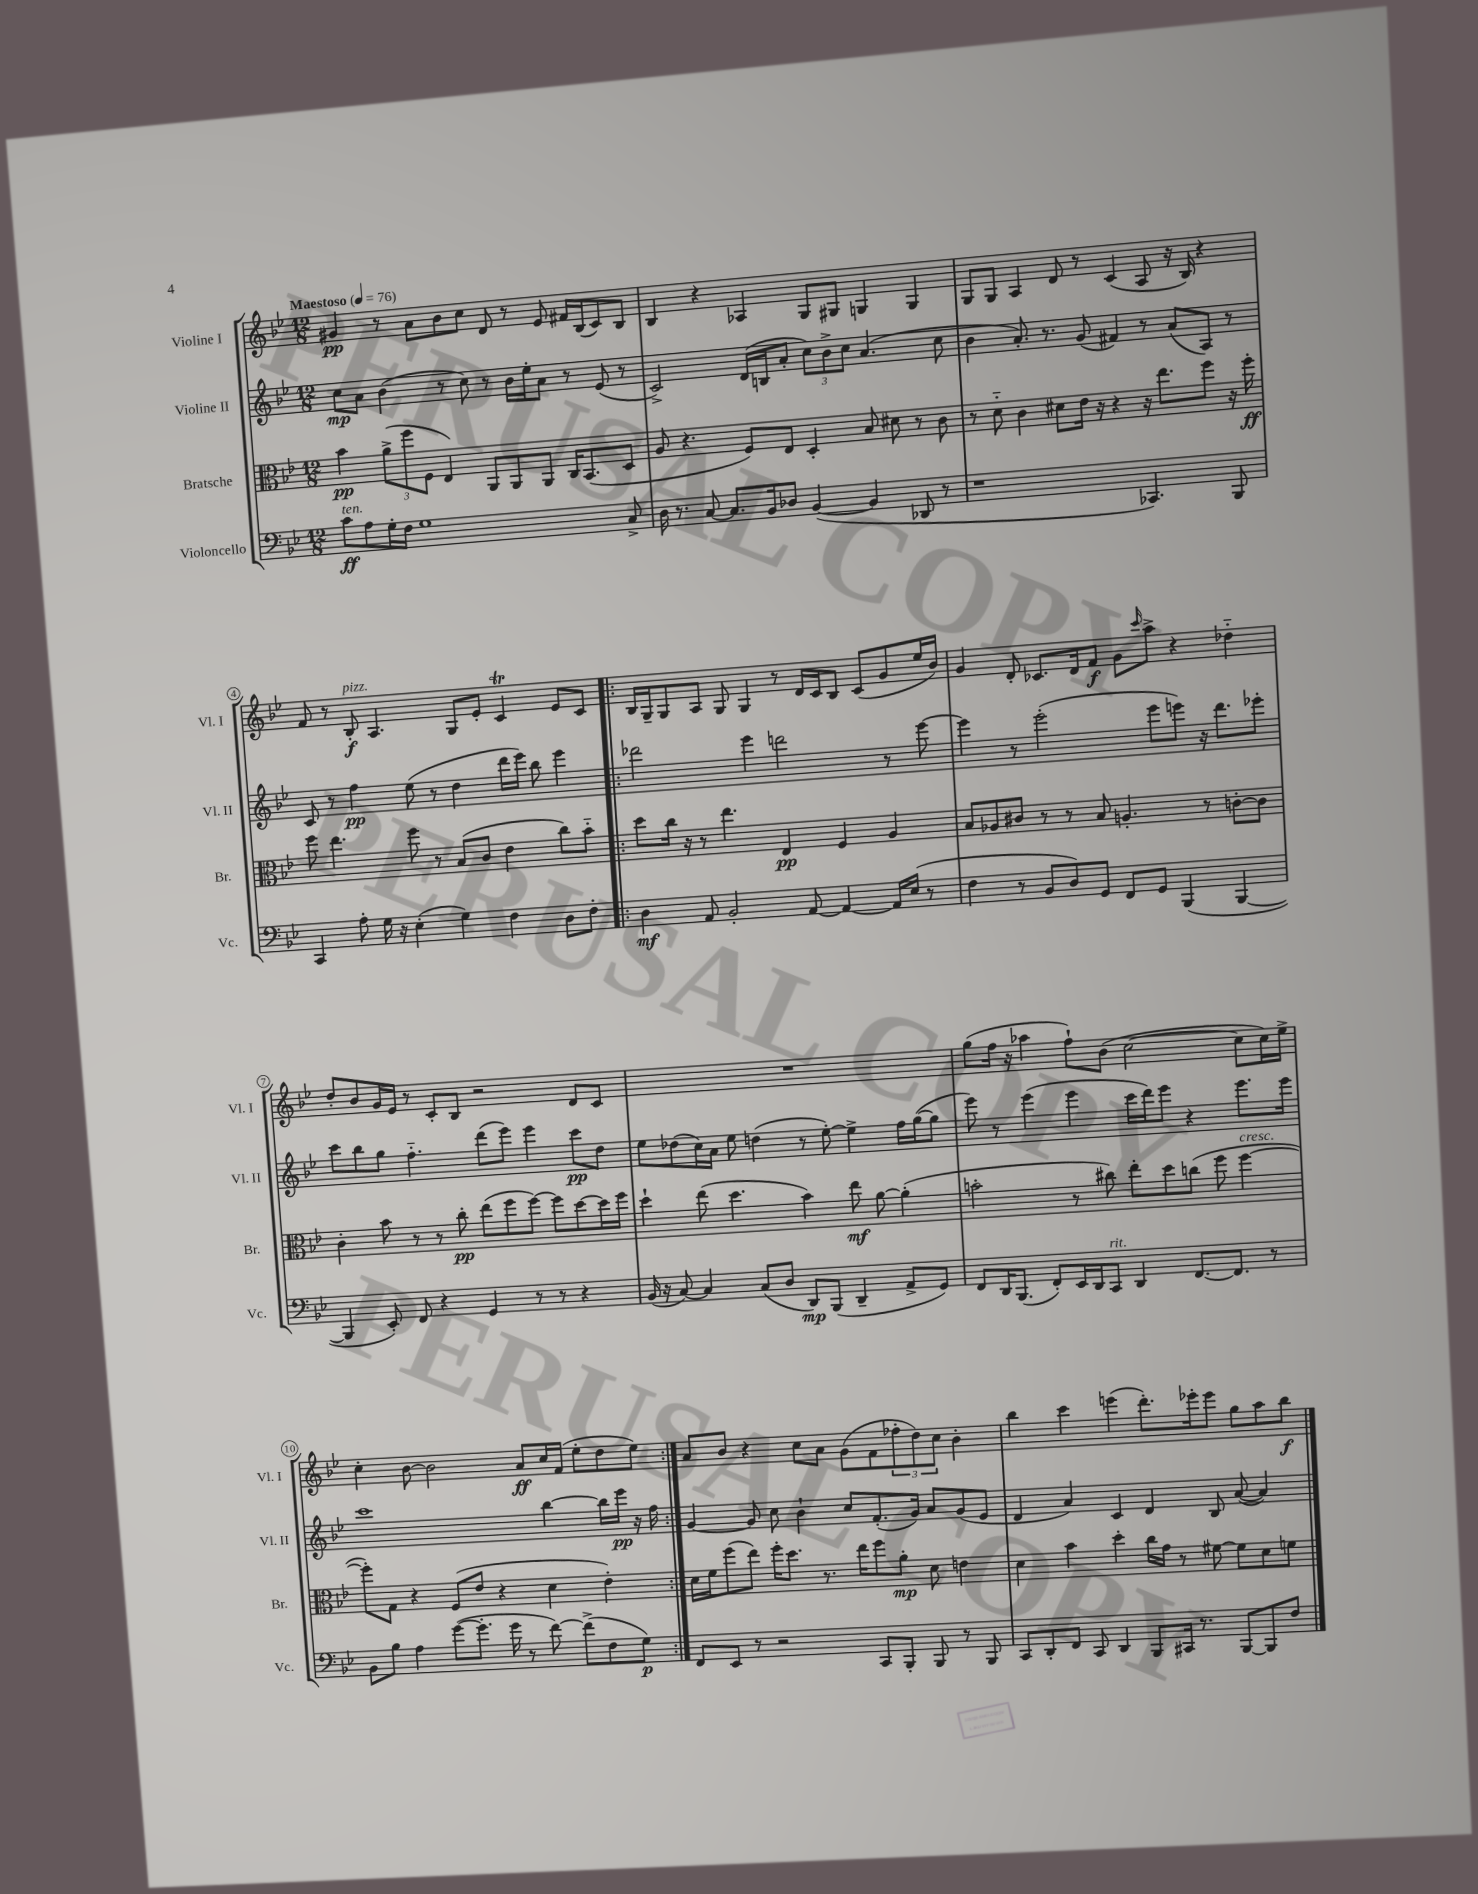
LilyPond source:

<<
\new StaffGroup <<
\new Staff = "s0" \with { instrumentName = "Violine I" shortInstrumentName = "Vl. I" } {
    \clef treble \key bes \major \numericTimeSignature \time 12/8 \tempo "Maestoso" 4 = 76
    gis'4\pp r8 a'8 bes'8 c''8 d'8 r8 ees'8 fis'16 bes16( c'8) bes8 |
    bes4 r4 aes4 g8 gis8 g4 g4 |
    g8 g8 a4 d'8 r8 c'4( a8 r16 bes16) r4 |
    f'8 r8 bes8-.\f^\markup { \italic "pizz." } a4. g8 ees'8-. c'4\trill ees'8 c'8 |
    \repeat volta 2 { bes16 g16-- g8 a8 g8 g4 r8 d'16 c'16 bes8 c'8( g'8 ees''16 bes'16) |
    g'4 d'8-. ces'8. d'16 f'8\f g'8 \grace { c'''16 } a''8-> r4 des''4-_ |
    d''8-. bes'8 g'16 ees'16 r8 c'8-. bes8 r2 d'8 c'8 |
    R1. |
    g''8( f''16 r16 aes''4 f''8-!) bes'8( c''2~ c''8 c''16) ees''16-> |
    c''4-. bes'8~ bes'2 a'8\ff c''16 f'16( ees''8-. d''8 ees''8) | }
    a'8 bes'8 r4 c''8 a'8 g'8( f'8 \tuplet 3/2 { fes''8-. d''8) c''8 } bes'4-. |
    bes''4 c'''4 e'''4( d'''8.-.) ees'''16-. ees'''8 g''8 a''8 bes''8\f \bar "|." |
}
\new Staff = "s1" \with { instrumentName = "Violine II" shortInstrumentName = "Vl. II" } {
    \clef treble \key bes \major \numericTimeSignature \time 12/8
    c''8\mp a'8 bes'4( r8 c''8) r8 bes'16 ees''16-. a'8 r8 ees'8( r8 |
    c'2->) d'16( b16 a'8-. \tuplet 3/2 { c''8) bes'8-> c''8 } a'4.( c''8 |
    bes'4 a'8.-.) r8. g'8( fis'4) r8 a'8( a8) r8 |
    c'8 r8 f''4\pp ees''8( r8 d''4 d'''16 ees'''16) bes''8 ees'''4 |
    \repeat volta 2 { des'''2 ees'''4 d'''2 r8 ees'''8~ |
    ees'''4 r8 ees'''2-.( ees'''8 e'''8) r16 d'''8. ees'''8-. |
    c'''8 bes''8 g''8 f''4.-_ d'''8( ees'''8) ees'''4 c'''8\pp d''8 |
    ees''8 des''8( c''16) a'16 ees''8 d''4( r8 ees''8~-.) ees''4-> f''16 g''16~( g''8 |
    ees'''8) r8 ees'''4( ees'''4 c'''16 d'''16) ees'''8 r4 ees'''8. ees'''16 |
    c'''1 bes''4~ bes''16 ees'''16\pp r16 f''16 | }
    g'4~ g'8 c''8 bes'4-! c''8 f'8.-.( g'16) a'8 g'8( ees'8 |
    d'4 a'4) c'4 d'4 bes8 a'8~( a'4) \bar "|." |
}
\new Staff = "s2" \with { instrumentName = "Bratsche" shortInstrumentName = "Br." } {
    \clef alto \key bes \major \numericTimeSignature \time 12/8
    bes'4\pp \tuplet 3/2 { a'8->( f''8 f8 } ees4) a,8 a,8 a,8 c16 bes,8.( d8 |
    a8 r4. f8) ees8 d4-. bes8 dis'8 r8 c'8 |
    r8 d'8-_ c'4 dis'8 ees'16 r16 r4 r16 ees''8. f''8 r16 f''16-.\ff |
    f''8 ees''4. f''8 r8 bes8( c'8 ees'4 c''8) bes'8-_ |
    \repeat volta 2 { d''8 c''16 r16 r8 ees''4. ees4\pp f4 a4 |
    bes8 aes8 cis'8 r8 r8 bes8 a4.-. r8 c'8~-. c'8 |
    c'4-. bes'8 r8 r8 c''8-.\pp ees''8( f''8 f''8~) f''8 d''8~ d''16 f''16 |
    d''4-! ees''8( d''4. bes'4) ees''8\mf a'8~ a'4-.( |
    b'2-. r8 cis''8) ees''8-. d''8 c''8( f''8 f''4~^\markup { \italic "cresc." } |
    f''8-.) g8 r4 f8( ees'8 r4 d'4 ees'4-.) | }
    d'16 f'16 f''8( ees''8) f''16-. d''8. r8. ees''16 f''8 a'8-.\mp d'8 e'4 |
    d'4 bes'4 d''4-. c''16 g'16 r8 fis'8~ fis'8 d'8 f'8 \bar "|." |
}
\new Staff = "s3" \with { instrumentName = "Violoncello" shortInstrumentName = "Vc." } {
    \clef bass \key bes \major \numericTimeSignature \time 12/8
    c'8\ff^\markup { \italic "ten." } a8 g16-. f16 g1 c8-> |
    d16 r8. c8~ c8. bes,16 des8 bes,4~( bes,4 des,8 r8 |
    r1 ces,4.) bes,,8 |
    c,4 a8-. g16 r16 ees4-.( g4) f4 d8 f8-. |
    \repeat volta 2 { d4\mf a,8 bes,2-. a,8~ a,4~ a,16 ees16( r8 |
    f4 r8 bes,8 d8) g,8 f,8 g,8 bes,,4( bes,,4~ |
    bes,,4 ees,8-.) f,8 r4 g,4 r8 r8 r4 |
    bes,16( r16 c8~) c4 c8( d8 d,8\mp) bes,,8( d,4-- a,8-> g,8) |
    f,8 d,16 bes,,8.( f,8-.) ees,16 d,16 c,8^\markup { \italic "rit." } d,4 f,8.~ f,8. r8 |
    bes,8 bes8 a4 g'8~( g'8.-. g'16 r8 f'8~) f'8->( f8 g8\p) | }
    f,8 ees,8 r8 r2 c,8 bes,,8-. bes,,8 r8 bes,,8 |
    c,8 d,8-. f,8 c,8 d,4 bes,,8 cis,16 r8. bes,,8~ bes,,8 f8 \bar "|." |
}
>>
>>
\layout { \context { \Score \override BarNumber.stencil = #(make-stencil-circler 0.1 0.3 ly:text-interface::print) } }
